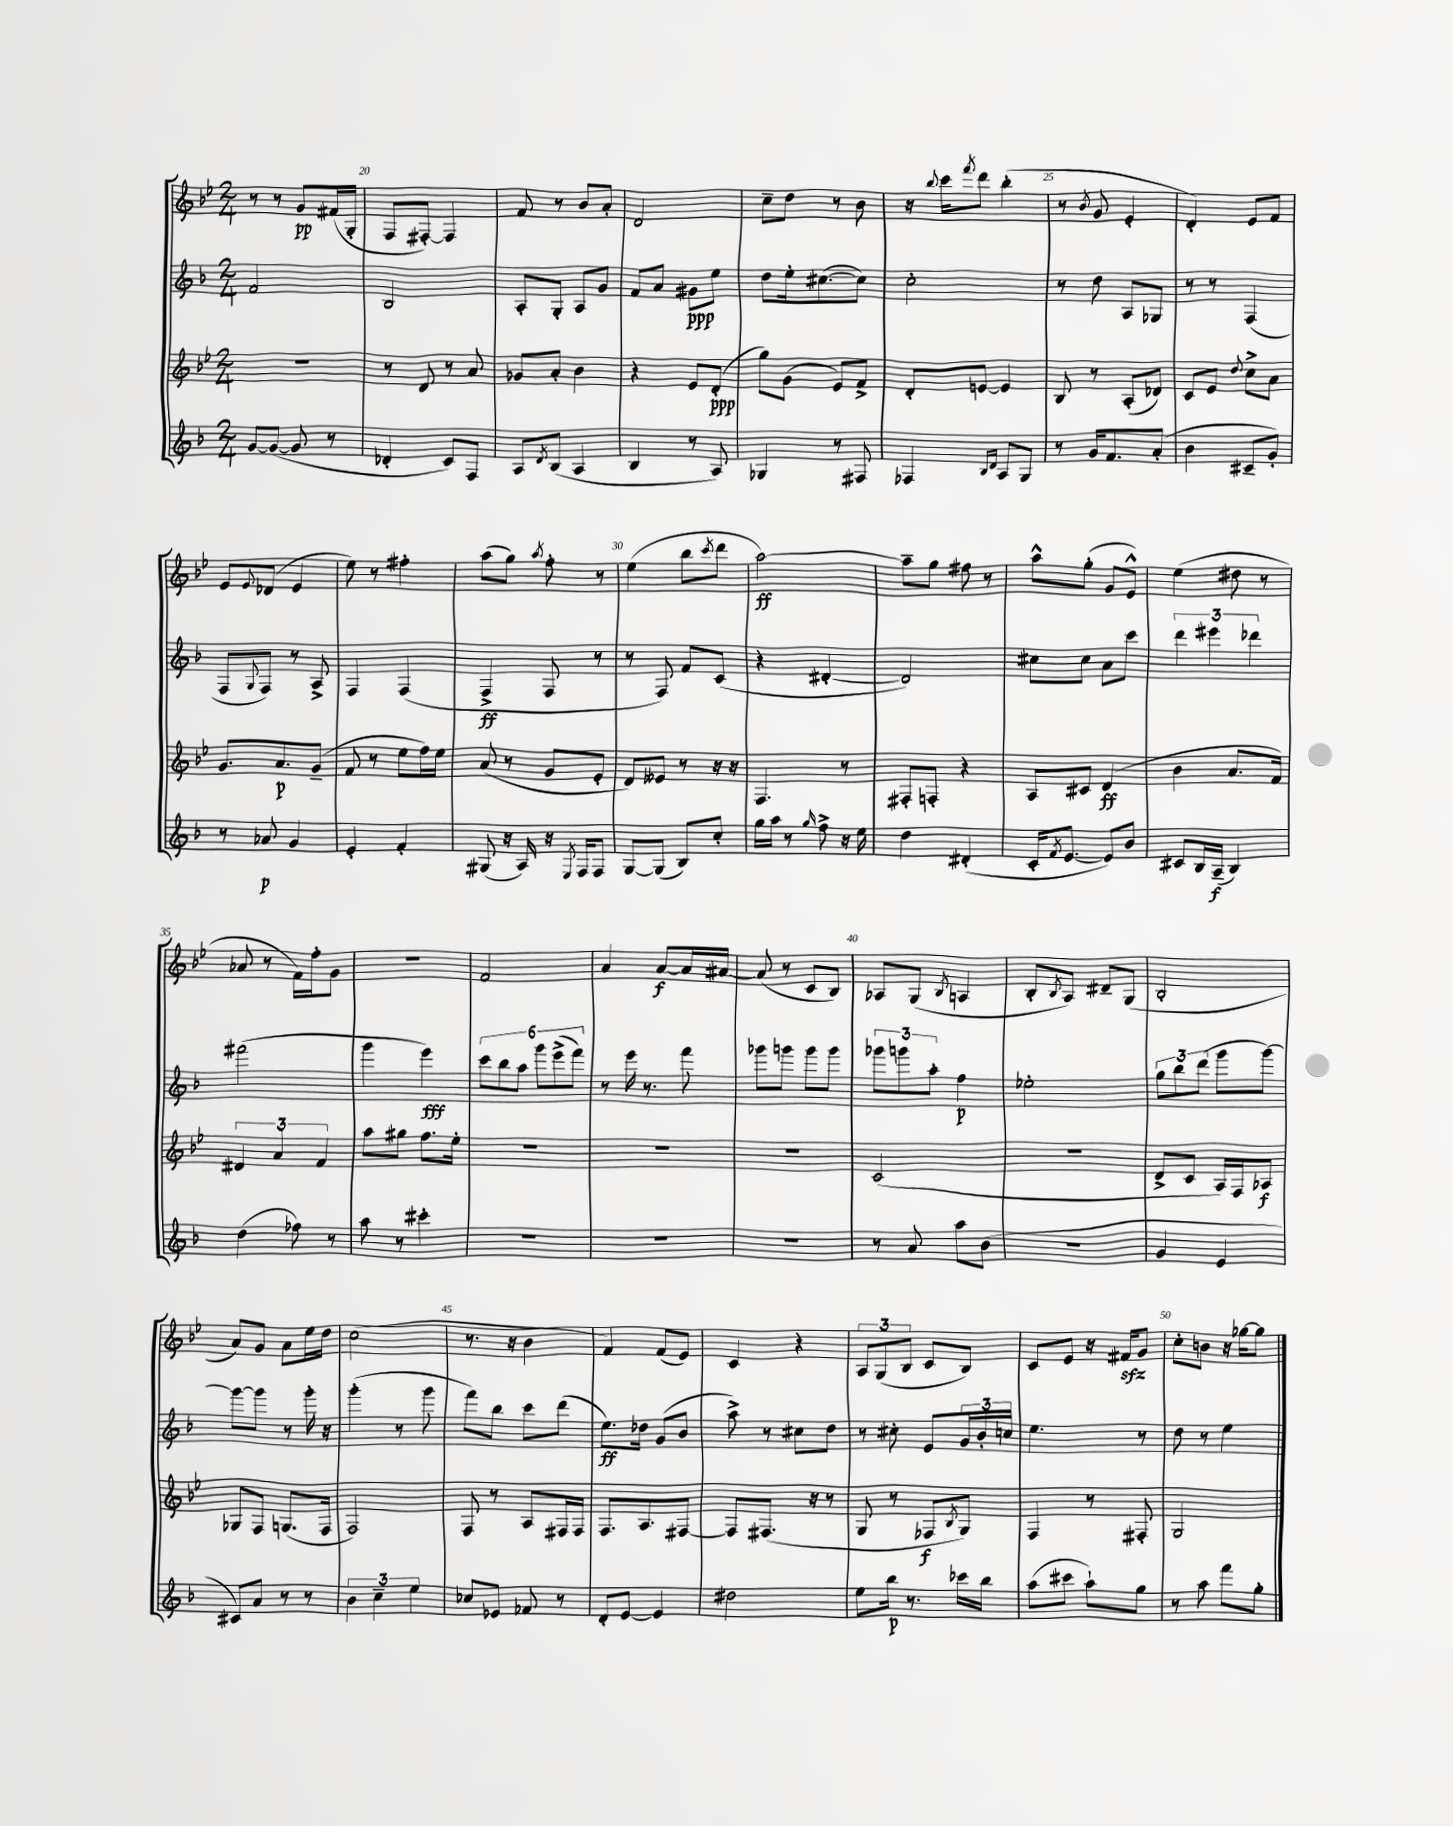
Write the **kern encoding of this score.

**kern	**kern	**kern	**kern
*staff4	*staff3	*staff2	*staff1
*clefG2	*clefG2	*clefG2	*clefG2
*k[b-]	*k[b-e-]	*k[b-]	*k[b-e-]
*M2/4	*M2/4	*M2/4	*M2/4
[8g	2r	2f	8r
(8g_	.	.	8r
8g]	.	.	8g
8r	.	.	(16f#
.	.	.	16G'
=	=	=	=
4d-'	8r	2B-	8F
.	8d	.	[8F#')
8c)	8r	.	4F#]
8F	8a	.	.
=	=	=	=
8A	8g-	8A'	8f
8qd	.	.	.
(8B-	8a'	8G'	8r
4A	4b-	8A	8b-
.	.	8g	8a'
=	=	=	=
4B-	4r	8f	2d
.	.	8a	.
8r	8e-	8g#	.
8A)	(8d'	8ee	.
=	=	=	=
4G-	8gg)	8dd	8cc~
.	(8g	16ee'	8dd
.	.	([8.cc#	.
8r	8e-)	.	8r
8F#	8f^	8cc#])	8b-
=	=	=	=
4F-	8d'	2cc'	16r
.	.	.	8qqbb-
.	.	.	16ccc
.	.	.	8qfff
.	[8e	.	8ddd
16qqB-	.	.	.
16qqd	.	.	.
8A	4e]	.	(4bb-'
8G	.	.	.
=	=	=	=
8r	8B-	8r	8r
.	.	.	8qb-
16g	8r	8dd	8g
8.f	.	.	.
.	(8A'	8A	4e-'
(8a'	8d-)	8G-	.
=	=	=	=
4b-	8c	8r	4d')
.	8e-	8r	.
.	8qqdd	.	.
8c#~	8cc^	(4F	8e-
8g')	8a	.	8f
=	=	=	=
8r	8.g	8F	8e-
.	.	8qqG	8qqe-
8a-	.	8F)	(8d-
.	8.a	.	.
4g	.	8r	4e-
.	(8g~	8A^	.
=	=	=	=
4e'	8f	4F	8ee-)
.	8r	.	8r
4f'	8ee-	(4F	4ff#'
.	16ff)	.	.
.	16ee-	.	.
=	=	=	=
(8G#	(8a	4F^	(8aa
16r	8r	.	8gg)
16A)	.	.	.
.	.	.	8qaa
16r	8g	8F	8ff'
8qE	.	.	.
16F	.	.	.
8F	8e-'	8r	8r
=	=	=	=
[8G	8d)	8r	(4ee-
(8G]	8e--	8F)	.
8B-)	8r	8f	8bb-
.	.	.	8qccc
8cc'	16r	(8c	8ddd
.	16r	.	.
=	=	=	=
16gg	4.F	4r	[2aa)
16aa	.	.	.
8r	.	.	.
16qqgg	.	.	.
8ff^	.	[4d#'	.
16r	8r	.	.
16ee	.	.	.
=	=	=	=
4dd	8F#'	2d#])	8aa~]
.	8F'	.	8gg
(4d#'	4r	.	8ff#
.	.	.	8r
=	=	=	=
16c'	8A	8cc#	8aa^^
8qf	.	.	.
[8.e	.	.	.
.	8c#	8cc#	(8gg'
8e])	(4d	8a	8g
8b-	.	8ccc	8e-^^)
=	=	=	=
8c#	4b-	6ddd	(4ee-
16B-	.	.	.
.	.	6eee#	.
(16A~	.	.	.
4B-)	8.a	.	8dd#
.	.	6ddd-	.
.	.	.	8r
.	16f)	.	.
=	=	=	=
(4dd	6d#	(2fff#	8a-
.	.	.	8r
.	6a	.	.
8ff-)	.	.	16f)
.	.	.	16ff'
.	6f	.	.
8r	.	.	8g
=	=	=	=
8aa	8aa	4ggg	2r
8r	8gg#	.	.
4ccc#'	8.ff	4eee)	.
.	16ee-'	.	.
=	=	=	=
2r	2r	12ccc	2f
.	.	12bb-	.
.	.	12aa	.
.	.	12ggg	.
.	.	(12eee^	.
.	.	12fff)	.
=	=	=	=
2r	2r	8r	4a
.	.	16eee	.
.	.	8.r	.
.	.	.	[8a
.	.	8fff	16a]
.	.	.	[16a#
=	=	=	=
2r	2r	8ggg-	(8a#]
.	.	8ggg	8r
.	.	8ggg	8c
.	.	8ggg	8B-)
=	=	=	=
8r	(2c	12ggg-	8A-
.	.	12ggg	.
8a	.	.	(8G
.	.	12aa'	.
.	.	.	8qB-
8aa	.	4ff	4A
(8b-	.	.	.
=	=	=	=
2r	2r	2ee-'	8B-'
.	.	.	8qB-
.	.	.	8A)
.	.	.	8d#~
.	.	.	(8G
=	=	=	=
4g	8d^	12gg	2B-'
.	.	12bb-	.
.	8c	.	.
.	.	(12ddd	.
4e	16A)	8ggg	.
.	16F	.	.
.	8A-	[8ggg)	.
=	=	=	=
8c#)	8G-	8ggg_	8a)
8a	8F	8ggg]	8g
8r	(8.G	8r	8a
8r	.	16ggg'	16ee-
.	16F	16r	16dd
=	=	=	=
6b-	2F)	(4ggg'	(2cc
6cc~	.	.	.
.	.	8r	.
6ee	.	.	.
.	.	8ggg	.
=	=	=	=
8cc-	8F	8fff)	8.r
8e-	8r	8bb-	.
.	.	.	16r
8f-	8A	8ccc	4b-
8r	16F#	(8ddd	.
.	16F#	.	.
=	=	=	=
8d'	8.F	8.ee)	4f)
[8e	.	.	.
.	8.A	16dd-	.
4e]	.	(8g	(8f
.	[8F#	8b-	8e-)
=	=	=	=
2dd#	8F#]	8aa^)	4c
.	(8.F#	8r	.
.	.	8cc#	4r
.	16r	.	.
.	8r	8dd	.
=	=	=	=
8ee	8G	8r	12A
.	.	.	(12G
16bb-	8r	8cc#'	.
.	.	.	12B-
8.r	.	.	.
.	8F-	8e	8c
.	8qB-	.	.
16ccc-	8G)	24g	8B-)
.	.	24b-'	.
16bb-	.	.	.
.	.	24cc	.
=	=	=	=
(8aa	4F	4.ee	8c
8ccc#	.	.	8e-
8aa`)	8r	.	16r
.	.	.	16f#
8gg	8F#'	8r	8g
=	=	=	=
8r	2G	8dd	8cc'
8aa	.	8r	8b
8fff	.	4ee	16r
.	.	.	[16gg-
8gg'	.	.	8gg-]
==	==	==	==
*-	*-	*-	*-
